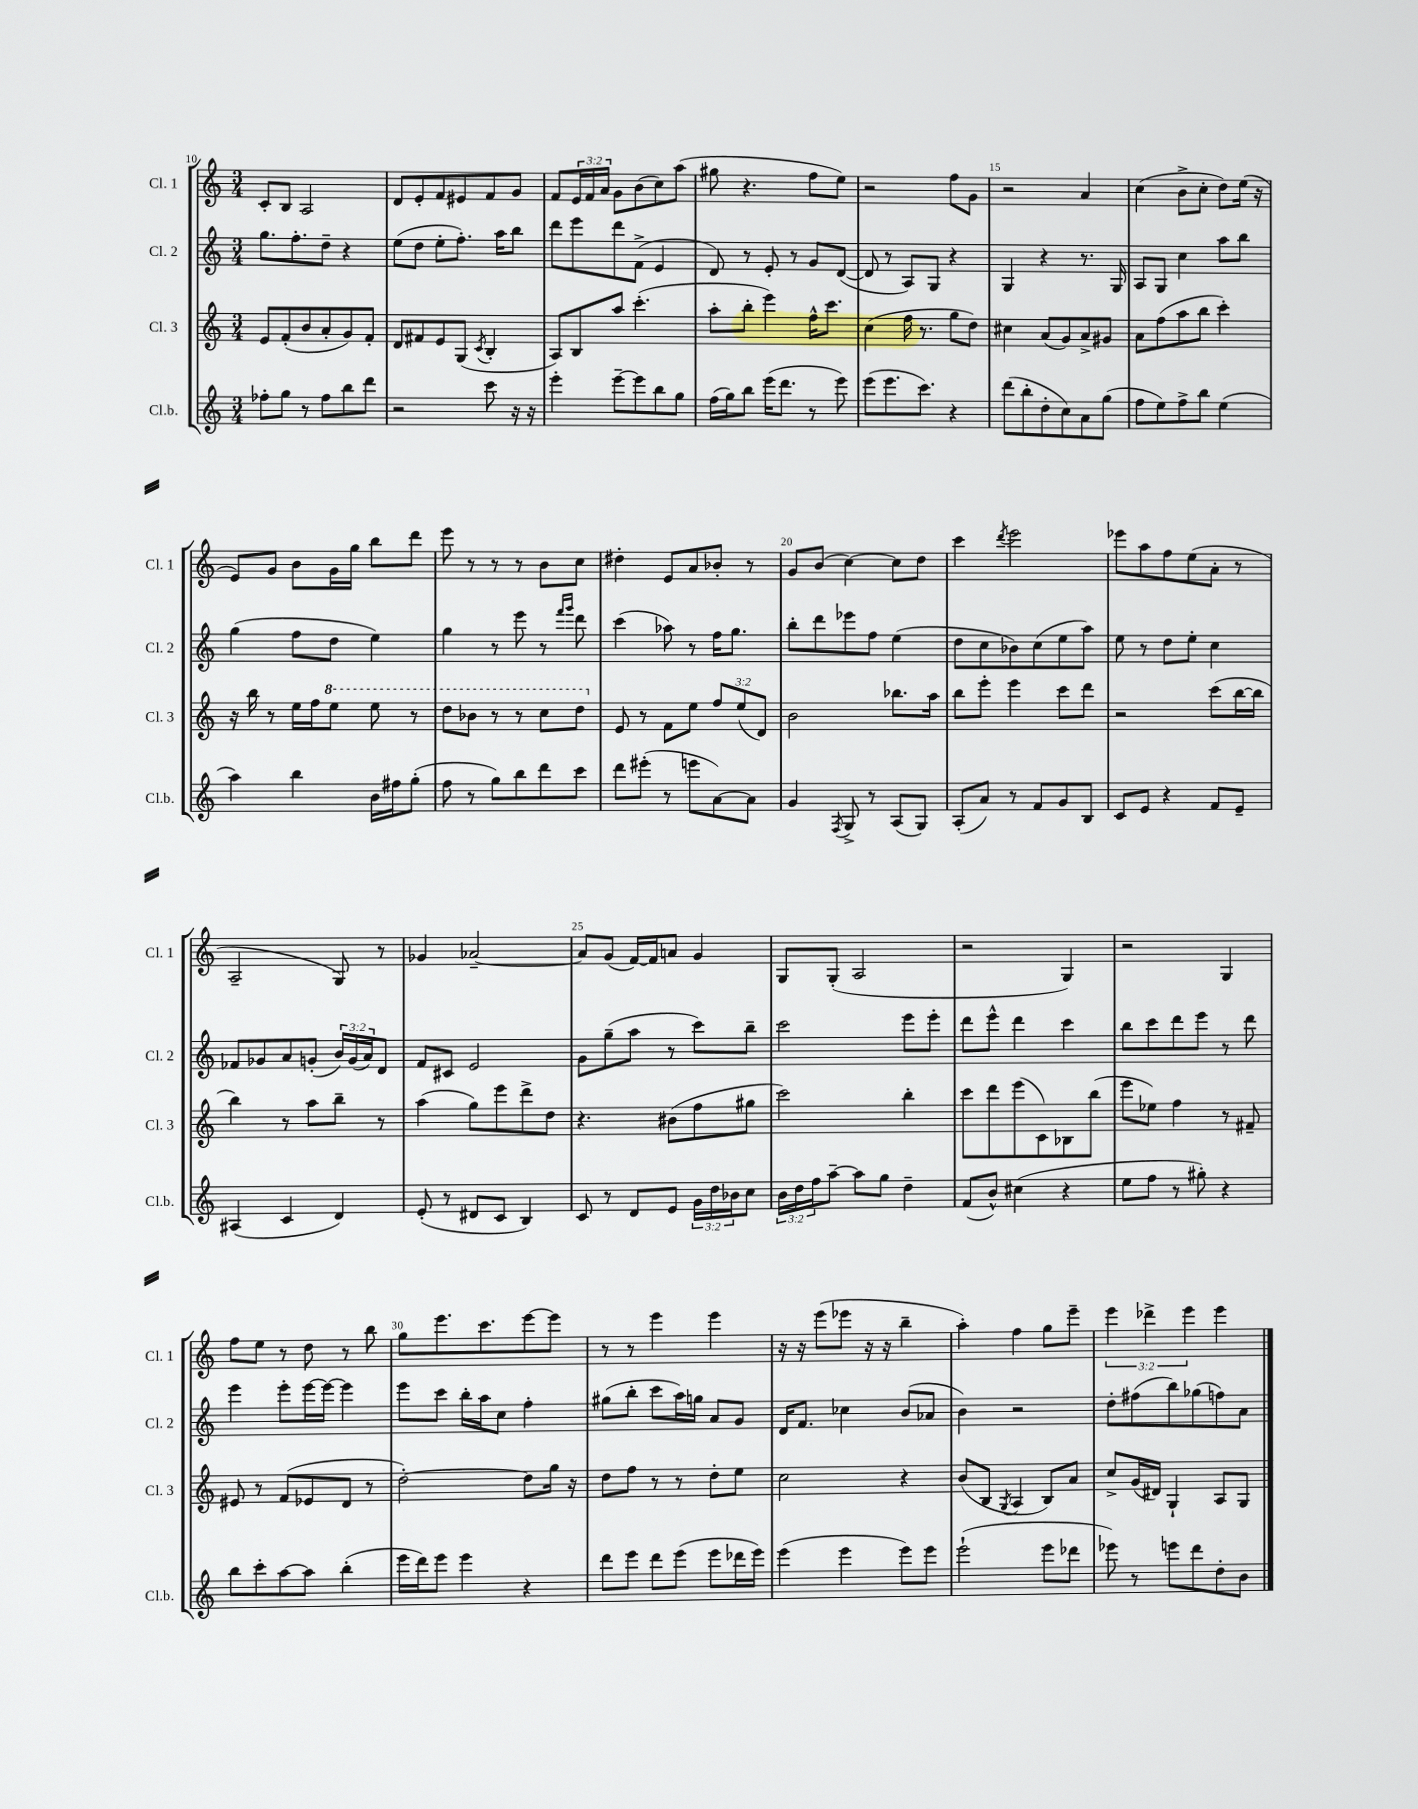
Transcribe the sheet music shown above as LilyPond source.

<<
\new StaffGroup <<
\new Staff = "s0" \with { instrumentName = "Cl. 1" shortInstrumentName = "Cl. 1" } {
    \clef treble \key c \major \numericTimeSignature \time 3/4 \override Staff.TupletNumber.text = #tuplet-number::calc-fraction-text
    c'8-. b8 a2 |
    d'8 e'8-. f'8 eis'8 f'8 g'8 |
    f'8 \tuplet 3/2 { e'16 f'16 a'16 } g'8 b'8( c''8) a''8( |
    gis''8 r4. f''8 e''8) |
    r2 f''8 g'8 |
    r2 a'4 |
    c''4( b'8-> c''8-. d''8) e''16( r16 |
    e'8) g'8 b'8 g'16 g''16 b''8 d'''8 |
    e'''8 r8 r8 r8 b'8 c''8 |
    dis''4-. e'8 a'8 bes'8-. r8 |
    g'8 b'8( c''4~) c''8 d''8 |
    c'''4 \acciaccatura { d'''8 } e'''2 |
    ees'''8 a''8 f''8 e''8( a'8-. r8 |
    a2-- g8) r8 |
    ges'4 aes'2~-- |
    aes'8 g'8( f'16~) f'16 a'8 g'4 |
    g8 g8-.( a2 |
    r2 g4) |
    r2 g4 |
    f''8 e''8 r8 d''8 r8 b''8 |
    g''8 e'''8. c'''8. e'''8~ e'''8 |
    r8 r8 e'''4 e'''4 |
    r16 r16 e'''8( ees'''8 r16 r16 b''4-- |
    a''4-.) f''4 g''8 e'''8-- |
    \tuplet 3/2 { e'''4 des'''4-> e'''4 } e'''4 \bar "|." |
}
\new Staff = "s1" \with { instrumentName = "Cl. 2" shortInstrumentName = "Cl. 2" } {
    \clef treble \key c \major \numericTimeSignature \time 3/4 \override Staff.TupletNumber.text = #tuplet-number::calc-fraction-text
    g''8. f''8.-. d''8-- r4 |
    e''8( d''8 e''8-. f''8.-.) a''16 b''8 |
    d'''8 e'''8 d'''8 f'8->( e'4 |
    d'8) r8 e'8-. r8 g'8 d'8~( |
    d'8 r8 a8) g8 r4 |
    g4 r4 r8. g16 |
    a8 g8 c''4 a''8 b''8 |
    g''4( f''8 d''8 e''4) |
    g''4 r8 e'''8 r8 \grace { f'''16 g'''16 } d'''8 |
    c'''4( aes''8) r8 f''16 g''8. |
    b''8-. d'''8 ees'''8 f''8 e''4( |
    d''8 c''8 bes'8) c''8( e''8 a''8) |
    e''8 r8 d''8 e''8-. c''4 |
    fes'8 ges'8 a'8 g'8-.( \tuplet 3/2 { b'16) g'16( a'16) } d'8 |
    f'8 cis'8 e'2 |
    g'8 g''8--( a''8 r8 c'''8) b''8-- |
    c'''2 e'''8 e'''8-. |
    d'''8 e'''8-^ d'''4 c'''4 |
    b''8 c'''8 d'''8 e'''8 r8 d'''8 |
    e'''4 e'''8-. e'''16~ e'''16~ e'''4 |
    e'''8 c'''8 b''16-. a''16 c''8 f''4-. |
    gis''8( b''8-. c'''8 a''16) g''16 a'8 g'8 |
    d'16 f'8. ces''4 b'8( aes'8 |
    b'4) r2 |
    d''8-. fis''8( b''8) ges''8( f''8) a'8 \bar "|." |
}
\new Staff = "s2" \with { instrumentName = "Cl. 3" shortInstrumentName = "Cl. 3" } {
    \clef treble \key c \major \numericTimeSignature \time 3/4 \override Staff.TupletNumber.text = #tuplet-number::calc-fraction-text
    e'8 f'8-.( b'8 a'8-. g'8) f'8-. |
    d'8 fis'8 e'8 g8( \acciaccatura { c'8 } b4-. |
    a8) b8 a''8 c'''4.-.( |
    a''8-. b''8-. e'''4) f''16-^ c'''8. |
    c''4( f''16 r8. g''8 d''8) |
    cis''4 a'8( g'8) a'8-> gis'8 |
    a'8 f''8( a''8 b''8 c'''4-.) |
    r16 b''16 r8 e''16 f''16 \ottava #1 e'''8 e'''8 r8 |
    d'''8 bes''8 r8 r8 c'''8 d'''8 \ottava #0 |
    e'8 r8 f'8 e''8 \tuplet 3/2 { f''8 e''8( d'8) } |
    b'2 bes''8. a''16 |
    b''8 e'''8-. e'''4 c'''8 d'''8 |
    r2 c'''8( b''16~ b''16 |
    b''4) r8 a''8 b''8-- r8 |
    a''4( g''8) e'''8 d'''8-> d''8 |
    r4. bis'8( f''8 gis''8 |
    c'''2) b''4-. |
    c'''8 d'''8 e'''8( c'8) bes8 b''8( |
    e'''8 ees''8) f''4 r8 fis'8-- |
    eis'8 r8 f'8( ees'8 d'8 r8 |
    d''2~-.) d''8 g''16 r16 |
    d''8 f''8 r8 r8 d''8-. e''8 |
    c''2 r4 |
    b'8( b8 \acciaccatura { g8 } a4 b8) a'8 |
    c''8-> g'16( dis'16) g4-! a8 g8 \bar "|." |
}
\new Staff = "s3" \with { instrumentName = "Cl.b." shortInstrumentName = "Cl.b." } {
    \clef treble \key c \major \numericTimeSignature \time 3/4 \override Staff.TupletNumber.text = #tuplet-number::calc-fraction-text
    fes''8-. g''8 r8 fes''8 b''8 d'''8 |
    r2 c'''8 r16 r16 |
    e'''4-. e'''8~-- e'''8 b''8 g''8 |
    f''16( g''16) b''8 e'''16( d'''8. r8 e'''8) |
    e'''8( e'''8. c'''8.) r4 |
    d'''8( b''8-. d''8-. c''8) a'8 g''8( |
    f''8 e''8) f''8-> b''8 e''4( |
    a''4) b''4 b'16 fis''16 g''8-.( |
    f''8 r8 g''8) b''8 d'''8 c'''8 |
    d'''8 eis'''8-.( r8 e'''8 a'8~) a'8 |
    g'4 \acciaccatura { f8 } g8-> r8 a8( g8) |
    a8-.( a'8) r8 f'8 g'8 b8 |
    c'8 e'8 r4 f'8 e'8-- |
    ais4( c'4 d'4) |
    e'8-.( r8 dis'8 c'8 b4) |
    c'8 r8 d'8 e'8 \tuplet 3/2 { g'16 d''16 bes'16 } c''8 |
    \tuplet 3/2 { b'16 d''16 f''16 } a''8~-- a''8 g''8 d''4-- |
    f'8( b'8-^) cis''4( r4 |
    e''8 f''8 r8 gis''8-.) r4 |
    b''8 c'''8-. a''8~ a''8 b''4-.( |
    e'''16 d'''16) e'''8 e'''4 r4 |
    d'''8 e'''8 d'''8 e'''8( e'''8 des'''16 e'''16) |
    e'''4( e'''4 e'''8) e'''8 |
    e'''2-!( e'''8 des'''8 |
    ees'''8) r8 e'''8 d'''8 d''8-. b'8 \bar "|." |
}
>>
>>
\layout { \context { \Score currentBarNumber = #10 \override BarNumber.break-visibility = ##(#f #t #t) barNumberVisibility = #(every-nth-bar-number-visible 5) } }
